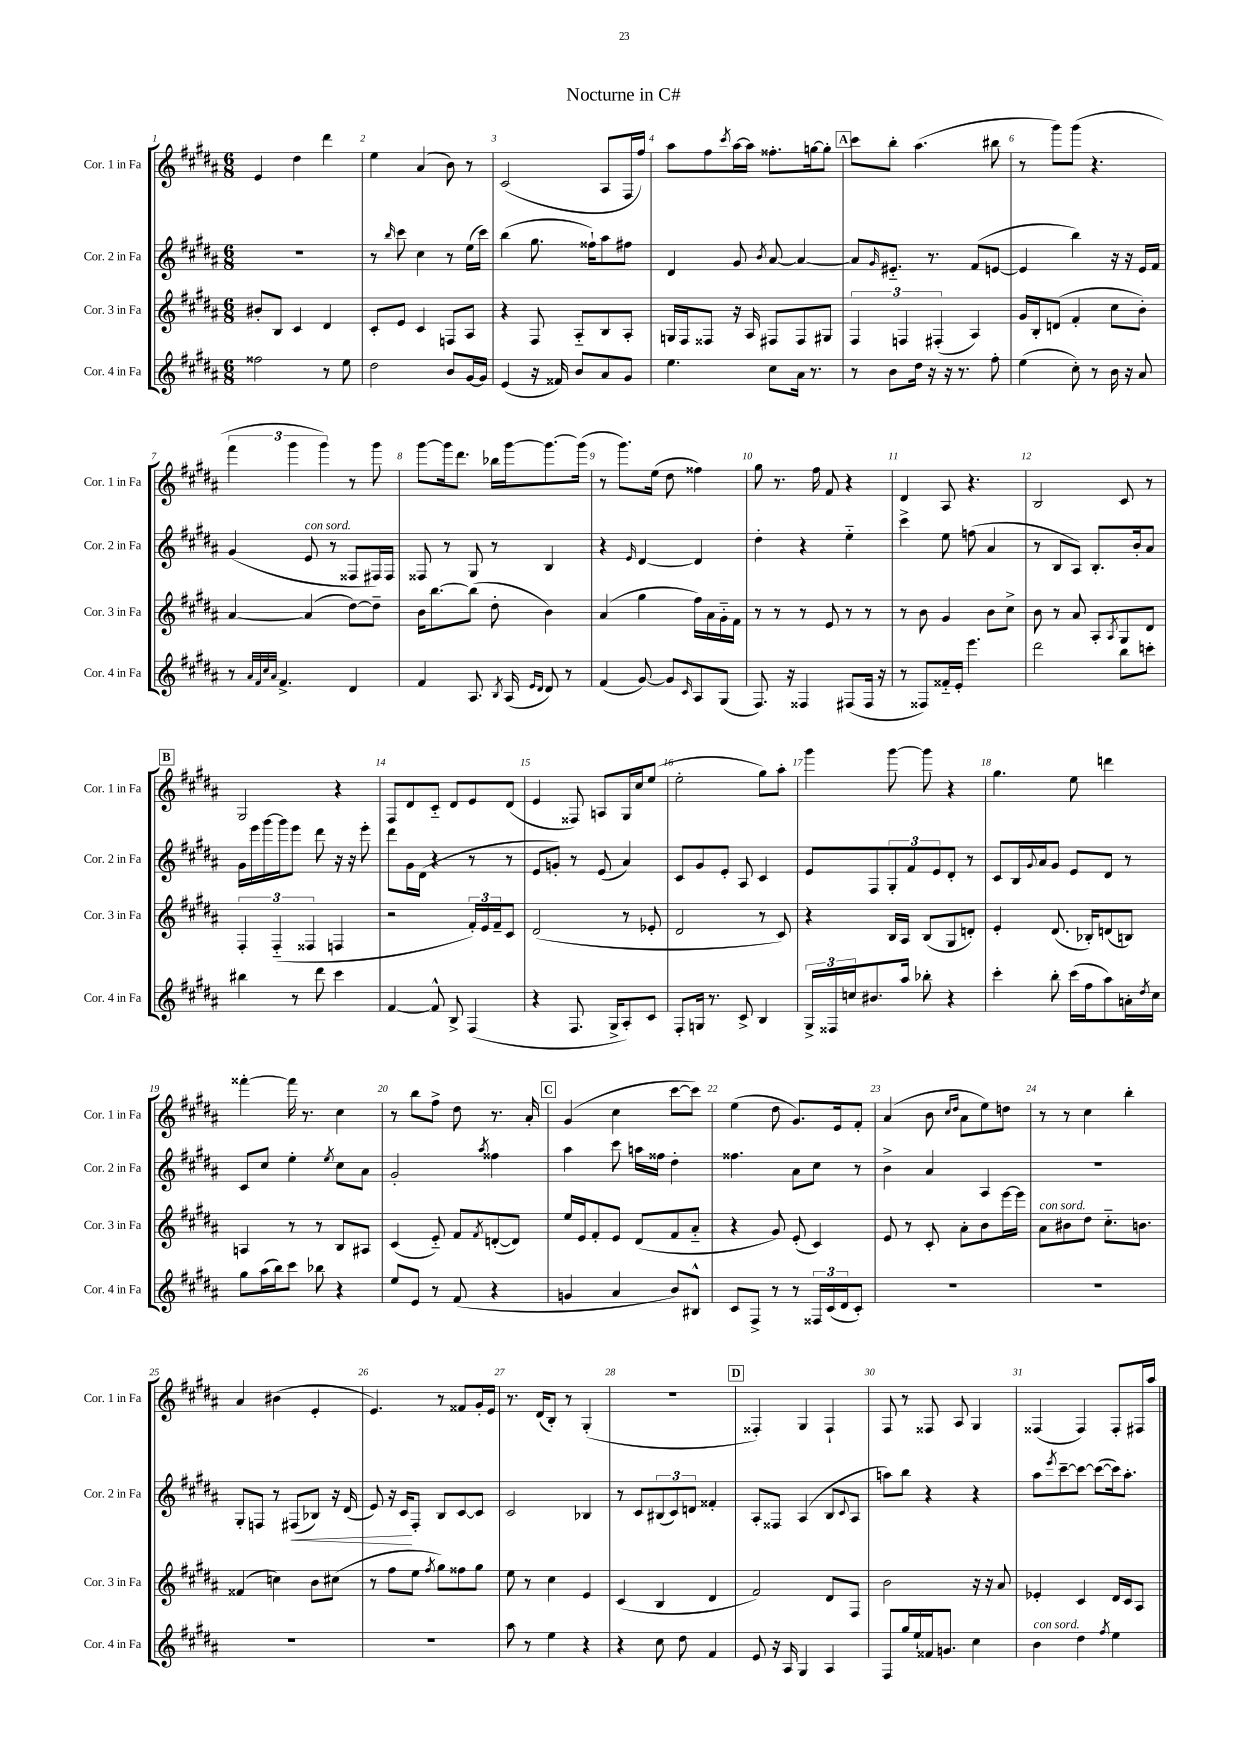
\header { title = "Nocturne in C#" }
<<
\new StaffGroup <<
\new Staff = "s0" \with { instrumentName = "Cor. 1 in Fa" shortInstrumentName = "Cor. 1 in Fa" } {
    \clef treble \key b \major \numericTimeSignature \time 6/8
    e'4 dis''4 dis'''4 |
    e''4 ais'4( b'8) r8 |
    cis'2( ais8 fis16 fis''16) |
    ais''8 fis''8 \acciaccatura { cis'''8 } ais''16~ ais''16 fisis''8.-. g''16~ g''8-. |
    \mark \markup { \box "A" } cis'''8 b''8-. ais''4.( bis''8 |
    r8 gis'''8) gis'''8( r4. |
    \tuplet 3/2 { fis'''4 gis'''4 gis'''4) } r8 gis'''8 |
    gis'''8~ gis'''16 dis'''8. bes''16 gis'''16~ gis'''8.~ gis'''16( |
    r8 gis'''8.) e''16( dis''8 fisis''4) |
    gis''8 r8. fis''16 fis'8 r4 |
    dis'4 ais8 r4. |
    b2 cis'8 r8 |
    \mark \markup { \box "B" } gis2 r4 |
    fis8 dis'8 cis'8-_ dis'8 e'8 dis'8( |
    e'4 fisis8) a8 gis16 cis''16 e''8( |
    e''2-. gis''8) ais''8-. |
    gis'''4 gis'''8~ gis'''8 r4 |
    gis''4. e''8 d'''4 |
    fisis'''4~-. fisis'''16 r8. cis''4 |
    r8 b''8 fis''8-> dis''8 r8. ais'16-. |
    \mark \markup { \box "C" } gis'4( cis''4 cis'''8~ cis'''8) |
    e''4( dis''8 gis'8.) e'16 fis'8-. |
    ais'4( b'8 \grace { cis''16 dis''16 } ais'8 e''8) d''8 |
    r8 r8 cis''4 b''4-. |
    ais'4 bis'4( e'4-. |
    e'4.) r8 fisis'8 gis'16-. e'16 |
    r8. dis'16( b8-.) r8 gis4-.( |
    R2. |
    \mark \markup { \box "D" } fisis4-.) gis4 fisis4-! |
    fis8 r8 fisis8 ais8 gis4 |
    fisis4( fisis4) fisis8-. fis16 ais''16 \bar "|." |
}
\new Staff = "s1" \with { instrumentName = "Cor. 2 in Fa" shortInstrumentName = "Cor. 2 in Fa" } {
    \clef treble \key b \major \numericTimeSignature \time 6/8
    R2. |
    r8 \grace { b''16 } cis'''8 cis''4 r8 e''16( cis'''16) |
    b''4( gis''8. fisis''16-!) ais''8 fis''8 |
    dis'4 gis'8 \acciaccatura { b'8 } ais'8~ ais'4~ |
    \mark \markup { \box "A" } ais'8 \grace { gis'16 } eis'8.-_ r8. fis'8( e'8~ |
    e'4 b''4) r16 r16 e'16 fis'16 |
    gis'4( e'8^\markup { \italic "con sord." } r8 fisis8 fis16) fis16 |
    fisis8 r8 gis8 r8 b4 |
    r4 \grace { e'16 } dis'4~ dis'4 |
    dis''4-. r4 e''4-_ |
    cis'''4-> e''8 f''8( ais'4 |
    r8 b8 ais8) b8.-. b'16-. ais'8 |
    \mark \markup { \box "B" } gis'16 e'''16 gis'''16~ gis'''16 e'''8 dis'''8 r16 r16 e'''8-. |
    dis'''8 gis'16 dis'16( r4 r8 r8 |
    e'8 g'8-.) r8 e'8( ais'4) |
    cis'8 gis'8 e'8-. ais8 cis'4 |
    e'8 fis8 \tuplet 3/2 { gis8-. fis'8 e'8 } dis'8-. r8 |
    cis'8 b16 \appoggiatura { gis'8 } ais'16 gis'8 e'8 dis'8 r8 |
    cis'8 cis''8 e''4-. \acciaccatura { e''8 } cis''8 ais'8 |
    gis'2-. \acciaccatura { ais''8 } fisis''4 |
    \mark \markup { \box "C" } ais''4 cis'''8 a''16 fisis''16 dis''4-. |
    fisis''4. ais'8 cis''8 r8 |
    b'4-> ais'4 ais4 |
    R2. |
    gis8-. f8 r8 fis8\<( bes8) r16 dis'16( |
    e'8) r16 cis'16\! fis8-. b8 cis'8~ cis'8 |
    cis'2 bes4 |
    r8 cis'8 \tuplet 3/2 { bis8( cis'8) d'8 } fisis'4-. |
    \mark \markup { \box "D" } ais8-. fisis8 ais4( b8 \appoggiatura { cis'8 } ais8 |
    a''8) b''8 r4 r4 |
    ais''8 \acciaccatura { e'''8 } cis'''8~-- cis'''8~ cis'''8~( cis'''16) ais''8.-. \bar "|." |
}
\new Staff = "s2" \with { instrumentName = "Cor. 3 in Fa" shortInstrumentName = "Cor. 3 in Fa" } {
    \clef treble \key b \major \numericTimeSignature \time 6/8
    bis'8-. b8 cis'4 dis'4 |
    cis'8-. e'8 cis'4 f8 ais8 |
    r4 fis8 ais8-_ b8 ais8-. |
    g16 fis16 fisis8 r16 ais16 fis8 fis8 gis8 |
    \mark \markup { \box "A" } \tuplet 3/2 { fis4 f4 fis4-.( } ais4) |
    gis'16 b16-. d'8( fis'4-. cis''8 b'8-.) |
    ais'4~ ais'4( dis''8~) dis''8-- |
    b'16 b''8.~ b''8( dis''8-. b'4) |
    ais'4( gis''4 fis''16) ais'16 gis'16-_ fis'16 |
    r8 r8 r8 e'8 r8 r8 |
    r8 b'8 gis'4 b'8 cis''8-> |
    b'8 r8 ais'8 ais8-. \acciaccatura { ais8 } gis8 dis'8 |
    \mark \markup { \box "B" } \tuplet 3/2 { fis4-. fis4-_( fisis4 } f4 |
    r2 \tuplet 3/2 { fis'16-.) e'16 fis'16-- } cis'8 |
    dis'2( r8 ees'8-. |
    dis'2 r8 cis'8) |
    r4 b16 ais16 b8( gis8 d'8-.) |
    e'4-. dis'8.( bes16-.) d'8( b8) |
    a4 r8 r8 b8 ais8 |
    cis'4( e'8-_) fis'8 \acciaccatura { fis'8 } d'8~-.( d'8) |
    \mark \markup { \box "C" } e''16 e'16 fis'8-. e'8 dis'8( fis'8 ais'8-_ |
    r4 gis'8) e'8-.( cis'4) |
    e'8 r8 cis'8-. ais'8-. b'8 e'''16~ e'''16 |
    ais'8^\markup { \italic "con sord." } bis'8 dis''8 cis''8.-_ b'8. |
    fisis'4( c''4) b'8 cis''8( |
    r8 fis''8 e''8 \acciaccatura { fis''8 } gis''8) fisis''8 gis''8 |
    e''8 r8 cis''4 e'4 |
    cis'4( b4 dis'4 |
    \mark \markup { \box "D" } fis'2) dis'8 fis8 |
    b'2 r16 r16 ais'8 |
    ees'4-. cis'4 dis'16 cis'16 ais8 \bar "|." |
}
\new Staff = "s3" \with { instrumentName = "Cor. 4 in Fa" shortInstrumentName = "Cor. 4 in Fa" } {
    \clef treble \key b \major \numericTimeSignature \time 6/8
    fisis''2 r8 e''8 |
    dis''2 b'8 gis'16~ gis'16 |
    e'4( r16 fisis'16) b'8 ais'8 gis'8 |
    e''4. cis''8 ais'16 r8. |
    \mark \markup { \box "A" } r8 b'8 dis''16 r16 r16 r8. fis''8-. |
    e''4( cis''8-.) r8 b'16 r16 ais'8 |
    r8 \grace { ais'32 fis'32 cis''32 ais'32 } fis'4.-> dis'4 |
    fis'4 ais8. \acciaccatura { b8 } ais16( \grace { e'16 dis'16 } dis'8) r8 |
    fis'4( gis'8~) gis'8 \grace { cis'16 } ais8 gis8( |
    fis8.) r16 fisis4 fis8( fis16 r16 |
    r8 fisis8) fisis'16-_ e'16-. e'''4. |
    dis'''2 b''8 c'''8-. |
    \mark \markup { \box "B" } bis''4 r8 dis'''8 cis'''4 |
    fis'4~ fis'8-^ b8-> fis4( |
    r4 fis8. gis16-> ais8-.) cis'8 |
    fis8-. g16 r8. cis'8-> b4 |
    \tuplet 3/2 { gis16-> fisis16 c''16 } bis'8. ais''16 bes''8-. r4 |
    cis'''4-. b''8-. cis'''16( fis''16 ais''8) a'16-. \acciaccatura { dis''8 } cis''16 |
    gis''8 ais''16( b''16) cis'''8 bes''8 r4 |
    e''8 e'8 r8 fis'8( r4 |
    \mark \markup { \box "C" } g'4 ais'4 b'8) bis8-^ |
    cis'8 fis8-> r8 r8 \tuplet 3/2 { fisis16 cis'16( dis'16 } cis'8-.) |
    R2. |
    R2. |
    R2. |
    R2. |
    ais''8 r8 e''4 r4 |
    r4 cis''8 dis''8 fis'4 |
    \mark \markup { \box "D" } e'8 r16 ais16 gis4 ais4 |
    fis8 gis''16 e''16-! fisis'16 g'8. cis''4 |
    b'4^\markup { \italic "con sord." } dis''4 \acciaccatura { fis''8 } e''4 \bar "|." |
}
>>
>>
\layout { \context { \Score \override BarNumber.break-visibility = ##(#f #t #t) barNumberVisibility = #all-bar-numbers-visible } }
